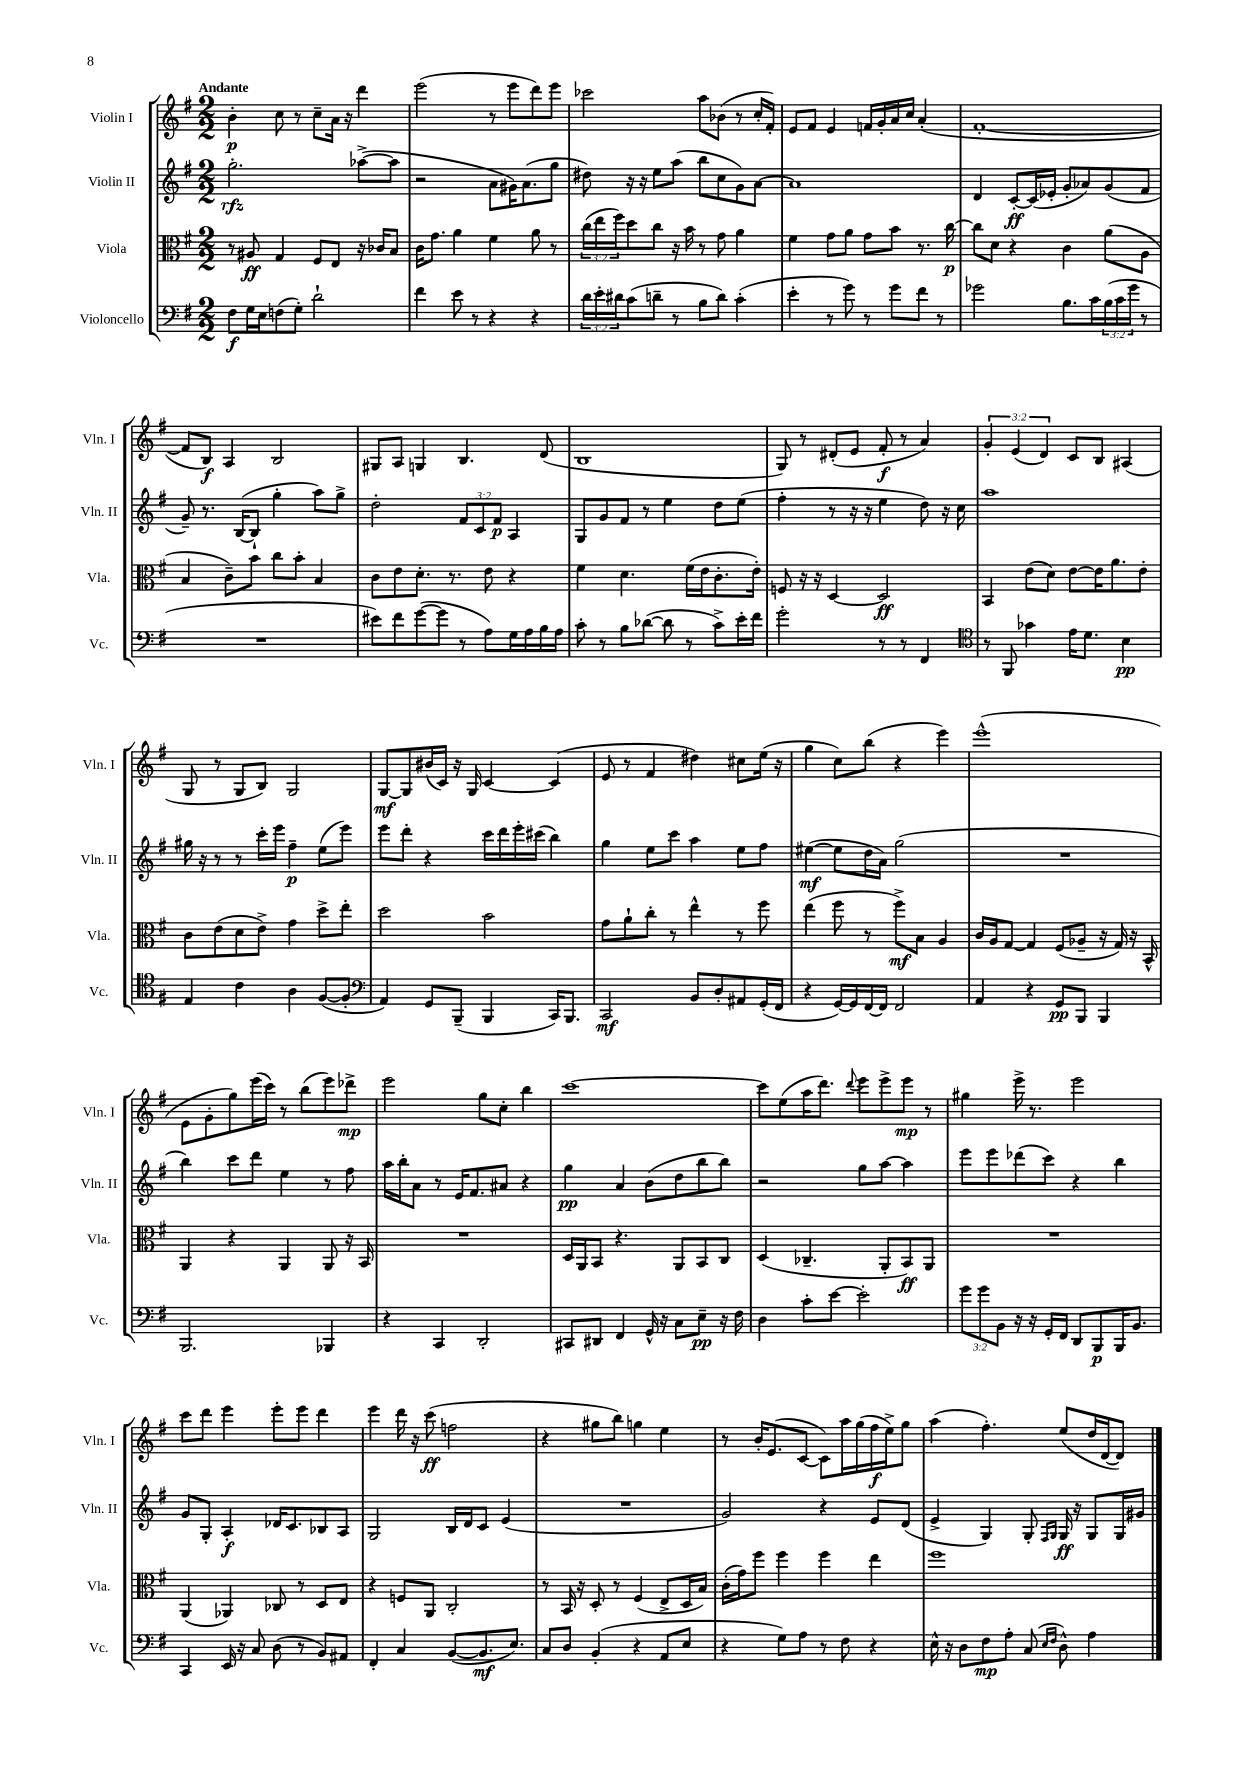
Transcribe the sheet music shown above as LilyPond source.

<<
\new StaffGroup <<
\new Staff = "s0" \with { instrumentName = "Violin I" shortInstrumentName = "Vln. I" } {
    \clef treble \key g \major \numericTimeSignature \time 2/2 \override Staff.TupletNumber.text = #tuplet-number::calc-fraction-text \tempo "Andante"
    b'4-.\p c''8 r8 c''8-- a'16 r16 d'''4 |
    e'''2( r8 e'''8 d'''8) e'''8 |
    ces'''2 a''8 bes'8( r8 c''16-. fis'16-.) |
    e'8 fis'8 e'4 f'16 g'16-. a'16 c''16 a'4-.( |
    fis'1~-. |
    fis'8 b8\f) a4 b2 |
    gis8 a8 g4 b4. d'8( |
    b1 |
    g8) r8 dis'8-.( e'8 fis'8-.\f r8 a'4) |
    \tuplet 3/2 { g'4-. e'4( d'4) } c'8 b8 ais4( |
    g8 r8 g8 b8) g2 |
    g8~\mf g8 bis'16( c'16) r16 g16 c'4~ c'4( |
    e'8 r8 fis'4 dis''4) cis''8 e''16( r16 |
    g''4 c''8) b''8( r4 e'''4) |
    e'''1-^( |
    e'8 g'8-. g''8) e'''16( c'''16) r8 b''8( e'''8) des'''8->\mp |
    e'''2 g''8 c''8-. b''4 |
    c'''1~ |
    c'''8 e''8( a''16 d'''8.) \appoggiatura { d'''8 } e'''8 e'''8-> e'''8\mp r8 |
    gis''4 e'''16-> r8. e'''2 |
    c'''8 d'''8 e'''4 e'''8-. e'''8 d'''4 |
    e'''4 d'''16 r16 c'''8\ff( f''2 |
    r4 gis''8 b''8) g''4 e''4 |
    r8 b'16-. e'8.( c'8~ c'8) a''16 g''16( fis''16\f e''16->) g''8 |
    a''4( fis''4.-.) e''8( d''16 d'16~ d'8) \bar "|." |
}
\new Staff = "s1" \with { instrumentName = "Violin II" shortInstrumentName = "Vln. II" } {
    \clef treble \key g \major \numericTimeSignature \time 2/2 \override Staff.TupletNumber.text = #tuplet-number::calc-fraction-text
    g''2.-.\rfz aes''8~->( aes''8 |
    r2 a'8 gis'16) a'8.( g''8 |
    dis''8) r16 r16 e''8 a''8( b''8 c''8 g'8) a'8~ |
    a'1 |
    d'4 c'8~-.\ff c'16( ees'16-. g'8-. aes'8) g'8( fis'8 |
    g'8--) r8. b16~( b8-! g''4-. a''8) g''8-> |
    d''2-. \tuplet 3/2 { fis'8 c'8 fis'8\p } a4 |
    g8 g'8 fis'8 r8 e''4 d''8 e''8( |
    fis''4-. r8 r16 r16 e''4 d''8) r16 c''16 |
    a''1 |
    gis''16 r16 r8 r8 c'''16-. e'''16 fis''4--\p e''8( e'''8) |
    e'''8 d'''8-. r4 c'''16 d'''16 e'''16-. cis'''16( b''4) |
    g''4 e''8 c'''8 a''4 e''8 fis''8 |
    eis''4~\mf( eis''8 d''16 a'16) g''2( |
    R1 |
    b''4) c'''8 d'''8 e''4 r8 fis''8 |
    a''16 b''16-. a'8 r8 e'16 fis'8. ais'8 r4 |
    g''4\pp a'4 b'8( d''8 b''8 b''8) |
    r2 g''8 a''8~ a''4 |
    e'''8 e'''8 des'''8( c'''8) r4 b''4 |
    g'8 g8-. a4-.\f des'16 c'8. bes8 a8 |
    g2 b16 d'16 c'8 e'4( |
    R1 |
    g'2) r4 e'8 d'8( |
    e'4-> g4) g8-. \grace { fis16 g16 } g16\ff r16 g8 g16 gis'16 \bar "|." |
}
\new Staff = "s2" \with { instrumentName = "Viola" shortInstrumentName = "Vla." } {
    \clef alto \key g \major \numericTimeSignature \time 2/2 \override Staff.TupletNumber.text = #tuplet-number::calc-fraction-text
    r8 ais8\ff g4 fis8 e8 r16 ces'16 b8 |
    c'16 g'8. a'4 fis'4 a'8 r8 |
    \tuplet 3/2 { c''16( e''16 fis''16) } d''8 c''8 r16 b'16 r8 g'8 a'4 |
    fis'4 g'8 a'8 g'8 b'8 r8. c''16~\p |
    c''8 d'8 r4 c'4 a'8( a8 |
    b4 c'8--) b'8 c''8 b'8-. b4 |
    c'8 e'8 d'8.-. r8. e'8 r4 |
    fis'4 d'4. fis'16( e'16 c'8.-. e'16-.) |
    f8 r16 r16 d4~ d2\ff |
    b,4 e'8( d'8) e'8~ e'16 a'8. e'8-. |
    c'8 e'8( d'8 e'8->) g'4 d''8-> e''8-. |
    d''2 b'2 |
    g'8 a'8-! c''8-. r8 e''4-^ r8 fis''8 |
    e''4( fis''8 r8 fis''8->\mf) b8 a4 |
    c'16 a16 g8~ g4 fis8( aes8-- r16 g16) r16 b,16-^ |
    a,4 r4 a,4 a,8 r16 b,16 |
    R1 |
    d16 a,16 b,8 r4. a,8 b,8 c8 |
    d4( ces4.-- a,8-. b,8\ff) a,8 |
    R1 |
    a,4( aes,4) ces8 r8 d8 e8 |
    r4 f8 a,8 c2-. |
    r8 b,16 r16 d8-. r8 fis4( e8-> d16 b16) |
    c'16-.( g'16) fis''8 fis''4 fis''4 e''4 |
    fis''1 \bar "|." |
}
\new Staff = "s3" \with { instrumentName = "Violoncello" shortInstrumentName = "Vc." } {
    \clef bass \key g \major \numericTimeSignature \time 2/2 \override Staff.TupletNumber.text = #tuplet-number::calc-fraction-text
    fis8\f g16 e16 f8( g8-.) d'2-! |
    fis'4 e'8 r8 r4 r4 |
    \tuplet 3/2 { d'16 e'16-. dis'16 } c'8( d'8-- r8 b8 d'8) c'4-.( |
    e'4-. r8 g'8) r8 g'8 fis'8 r8 |
    ges'2 b8. c'16 \tuplet 3/2 { b16( c'16 ges'16 } r8 |
    R1 |
    eis'8) fis'8 g'8~( g'8 r8 a8) g16 a16 b16 a16 |
    c'8-. r8 b8 des'8~( des'8 r8 c'8->) e'16-. fis'16 |
    g'2-. r8 r8 fis,4 |
    \clef tenor r8 fis,8 ges'4 e'16 d'8. b4\pp |
    e4 c'4 a4 fis8~( fis8-. |
    \clef bass a,4) g,8 b,,8--( b,,4 c,16) b,,8. |
    c,2\mf b,8 d8-. ais,8 g,16-.( fis,16 |
    r4 g,16~) g,16 fis,16~ fis,16 fis,2 |
    a,4 r4 g,8\pp b,,8 b,,4 |
    b,,2. bes,,4 |
    r4 c,4 d,2-. |
    cis,8 dis,8 fis,4 g,16-^ r16 c8 e8--\pp r16 fis16 |
    d4 c'8-. e'8~ e'2-. |
    \tuplet 3/2 { g'8 g'8 b,8 } r16 r16 g,16-. fis,16 d,8 b,,8\p b,,16 b,8. |
    c,4 e,16 r16 c8 d8( r8 b,8) ais,8 |
    fis,4-. c4 b,8~( b,8.\mf e8.) |
    c8 d8 b,4-.( r4 a,8 e8 |
    r4 g8) a8 r8 fis8 r4 |
    e16-^ r16 d8 fis8\mp a8-. c8( \grace { e16 fis16 } d8-^) a4 \bar "|." |
}
>>
>>
\layout { \context { \Score \remove "Bar_number_engraver" } }
